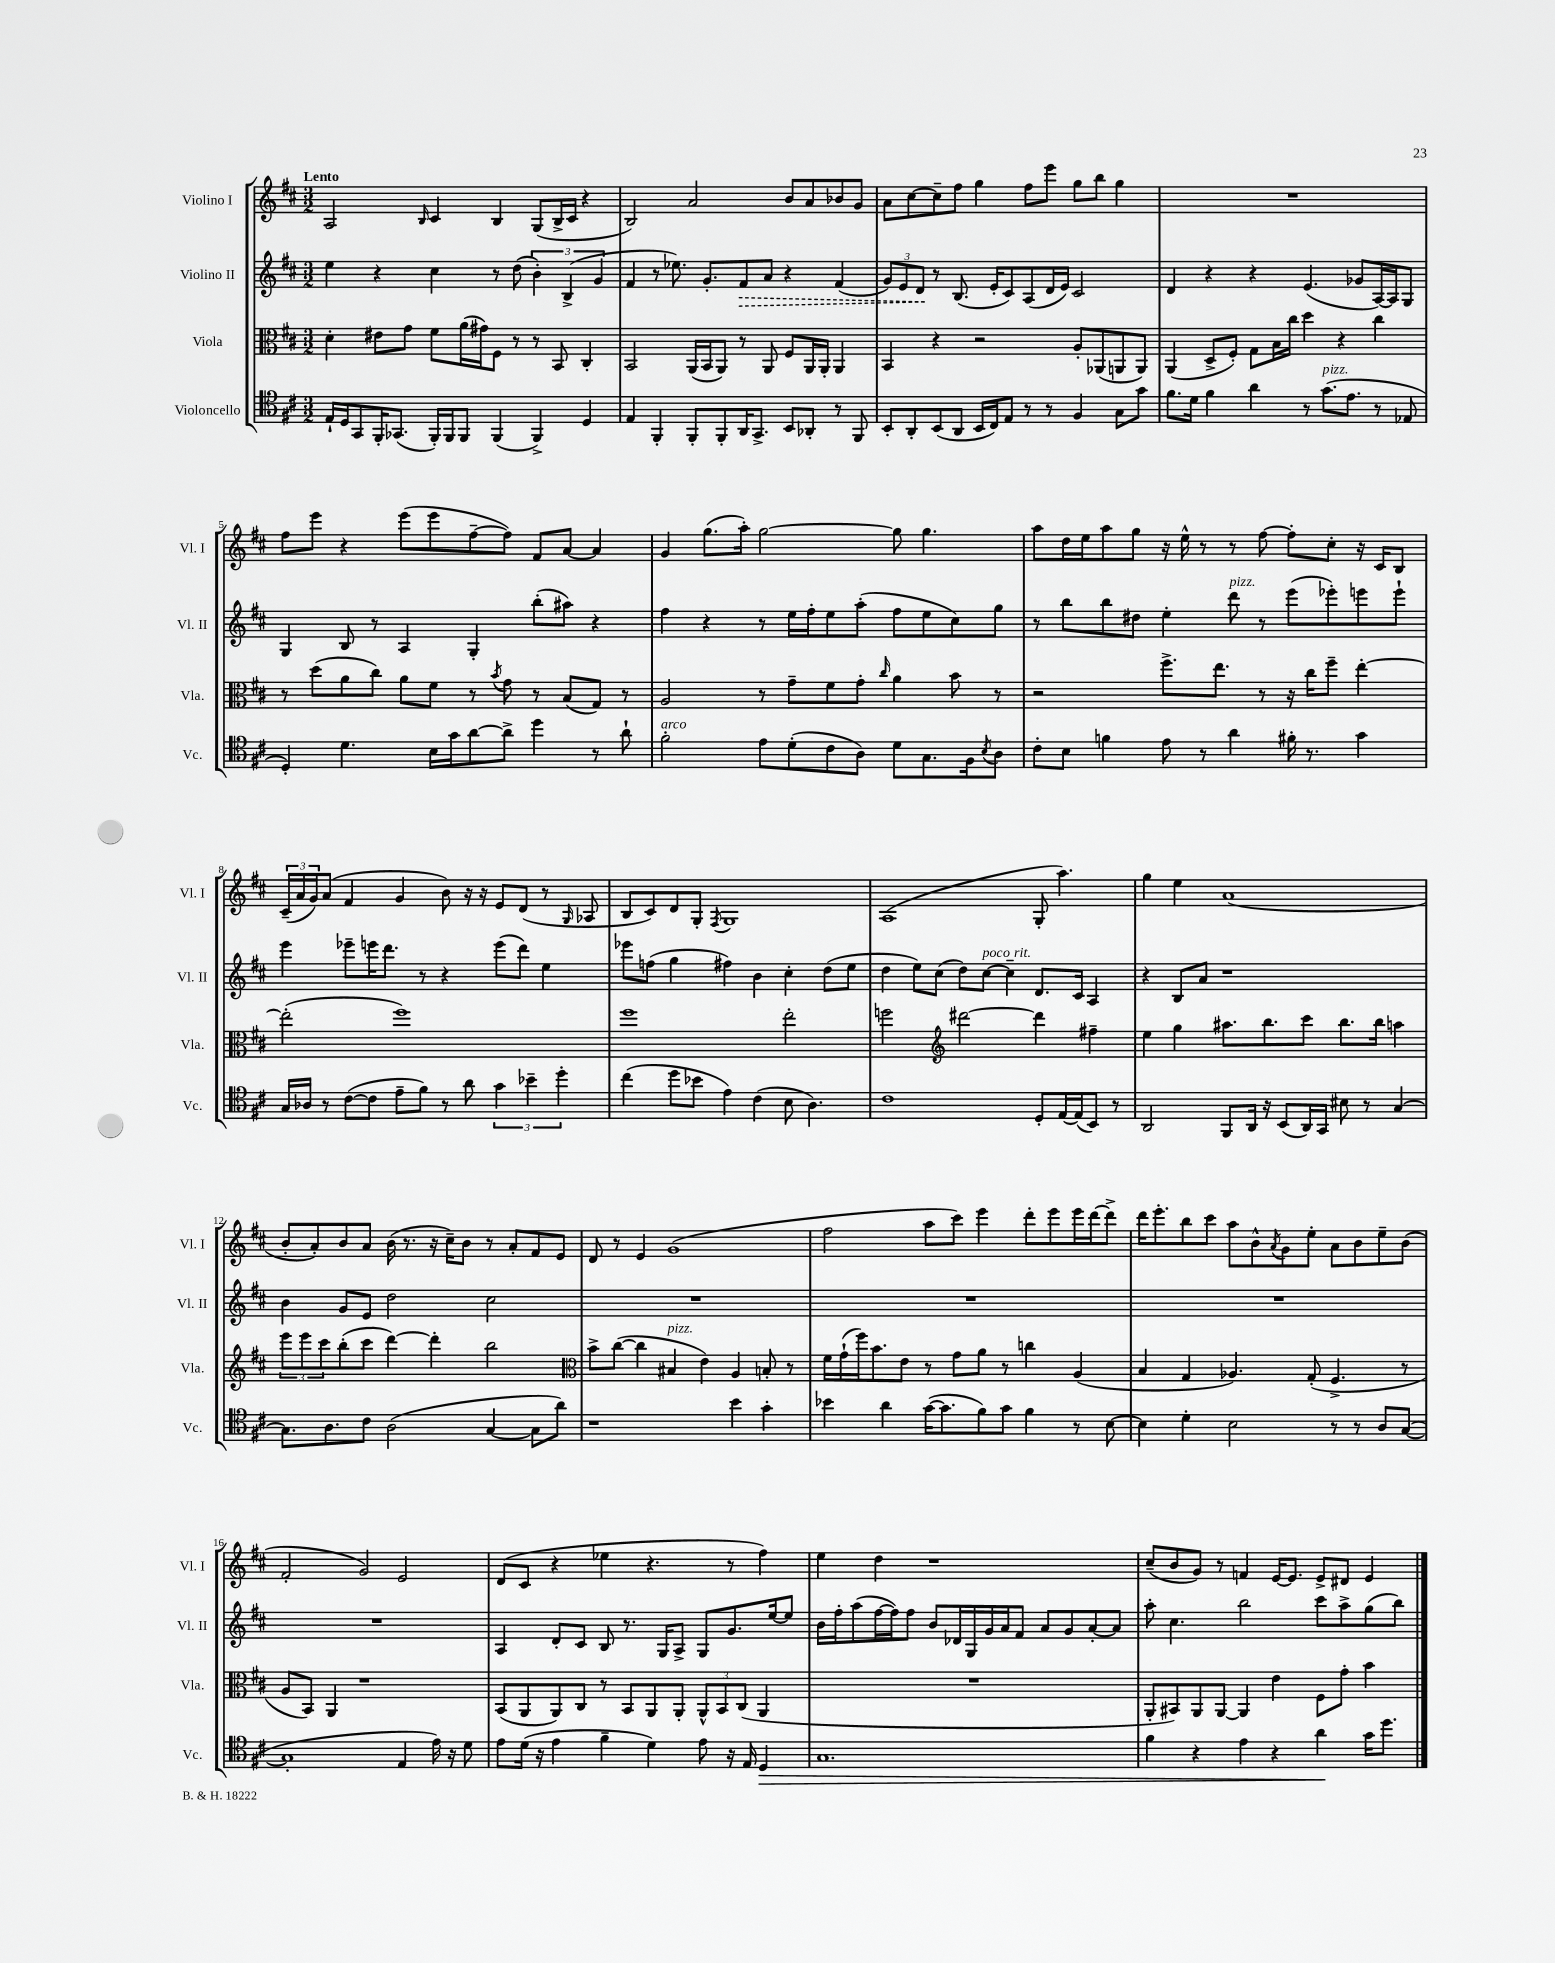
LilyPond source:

<<
\new StaffGroup <<
\new Staff = "s0" \with { instrumentName = "Violino I" shortInstrumentName = "Vl. I" } {
    \clef treble \key d \major \numericTimeSignature \time 3/2 \tempo "Lento"
    a2 \grace { b16 } cis'4 b4 g8( b16-> cis'16 r4 |
    b2) a'2 b'8 a'8 bes'8 g'8 |
    a'8 cis''8~ cis''8-- fis''8 g''4 fis''8 e'''8 g''8 b''8 g''4 |
    R1. |
    fis''8 e'''8 r4 e'''8( e'''8 fis''8~-- fis''8) fis'8 a'8~ a'4 |
    g'4 g''8.( a''16-.) g''2~ g''8 g''4. |
    a''8 d''16 e''16 a''8 g''8 r16 e''16-^ r8 r8 fis''8~ fis''8-. cis''8-. r16 cis'16 b8 |
    \tuplet 3/2 { cis'16--( a'16 g'16) } a'8( fis'4 g'4 b'8) r16 r16 e'8 d'8( r8 \grace { g16 } aes8 |
    b8 cis'8) d'8 g8-. \acciaccatura { fis8 } g1 |
    a1( g8-. a''4.) |
    g''4 e''4 a'1( |
    b'8-. a'8-.) b'8 a'8 b'16( r8. r16 cis''16--) b'8 r8 a'8-. fis'8 e'8 |
    d'8 r8 e'4 g'1( |
    fis''2 a''8 cis'''8) e'''4 d'''8-. e'''8 e'''16 d'''16~ d'''8-> |
    d'''16 e'''8.-. b''8 cis'''8 a''8 b'8-^ \acciaccatura { a'8 } g'8 e''8-. a'8 b'8 e''8-- b'8( |
    fis'2-. g'2) e'2 |
    d'8( cis'8 r4 ees''4 r4. r8 fis''4) |
    e''4 d''4 r1 |
    cis''8--( b'8 g'8) r8 f'4 e'16~ e'8. e'8-> dis'8 e'4 \bar "|." |
}
\new Staff = "s1" \with { instrumentName = "Violino II" shortInstrumentName = "Vl. II" } {
    \clef treble \key d \major \numericTimeSignature \time 3/2
    e''4 r4 cis''4 r8 d''8( \tuplet 3/2 { b'4-.) b4->( g'4 } |
    fis'4 r8 ees''8.) g'8.-. \once \override Hairpin.style = #'dashed-line fis'8\> a'8 r4 fis'4( |
    \tuplet 3/2 { g'8) e'8 d'8\! } r8 b8.( e'16-. cis'8) a8( d'16 e'16) cis'2 |
    d'4 r4 r4 e'4.( ges'8 a16~) a16 g8 |
    g4 b8 r8 a4 g4-. b''8-.( ais''8) r4 |
    fis''4 r4 r8 e''16 fis''16-. e''8 a''8-.( fis''8 e''8 cis''8) g''8 |
    r8 b''8 b''8 dis''8 e''4-. d'''8^\markup { \italic "pizz." } r8 e'''8( ees'''8-.) e'''8 e'''8-! |
    e'''4 ees'''8-- e'''16 d'''8. r8 r4 e'''8( d'''8) e''4 |
    ees'''8 f''8( g''4 fis''4) b'4 cis''4-. d''8( e''8 |
    d''4 e''8) cis''8( d''8) cis''8~^\markup { \italic "poco rit." } cis''4-- d'8. cis'16 a4 |
    r4 b8 a'8 r1 |
    b'4 g'8 e'8 d''2 cis''2 |
    R1. |
    R1. |
    R1. |
    R1. |
    a4 d'8-. cis'8 b8 r8. g16 a8-> g8 g'8. e''16~ e''8 |
    b'16 fis''16-. a''8( fis''16~ fis''16) fis''8 b'8 des'16 g16 g'16 a'16 fis'8 a'8 g'8 a'8~-. a'8 |
    a''8-. cis''4. b''2 cis'''8 a''8-> g''8( b''8) \bar "|." |
}
\new Staff = "s2" \with { instrumentName = "Viola" shortInstrumentName = "Vla." } {
    \clef alto \key d \major \numericTimeSignature \time 3/2
    d'4-. eis'8 g'8 fis'8 a'16( gis'16) fis8 r8 r8 b,8 cis4-. |
    b,2 a,16( b,16 a,8) r8 a,8 fis8 a,16 a,16-. a,4 |
    b,4 r4 r2 a8-. aes,8( a,8 a,8) |
    a,4( d8-> fis8-.) g8 b16 cis''16 d''4 r4 cis''4 |
    r8 d''8( a'8 cis''8) a'8 fis'8 r8 \acciaccatura { b'8 } g'8 r8 b8( g8) r8 |
    a2 r8 g'8-- fis'8 g'8-. \grace { cis''16 } a'4 b'8 r8 |
    r2 fis''8.-> e''8. r8 r16 cis''16 fis''8-- e''4~-. |
    e''2-.( fis''1) |
    fis''1 e''2-. |
    f''2 \clef treble dis'''2~ dis'''4 fis''4-- |
    e''4 g''4 ais''8. b''8. cis'''8 b''8. b''16 a''4 |
    \tuplet 3/2 { e'''8 e'''8 cis'''8 } b''8-.( cis'''8 d'''4~) d'''4-. b''2 |
    \clef alto b'8-> cis''8~( cis''4 bis4^\markup { \italic "pizz." } e'4) a4 b8-. r8 |
    fis'16 g'16-!( fis''16) b'8. e'8 r8 g'8 a'8 r8 c''4 a4( |
    b4 g4 aes4.) g8-.( fis4.-> r8 |
    a8 b,8) a,4 r1 |
    b,8( a,8 a,8) cis8 r8 b,8 a,8 a,8-. \tuplet 3/2 { a,8-^ b,8 cis8( } a,4 |
    R1. |
    a,8-. bis,8) a,8 a,8~ a,4 e'4 fis8 g'8-. b'4 \bar "|." |
}
\new Staff = "s3" \with { instrumentName = "Violoncello" shortInstrumentName = "Vc." } {
    \clef tenor \key d \major \numericTimeSignature \time 3/2
    e16-! d16 g,8 fis,16-. ges,8.( fis,16-.) fis,16 fis,8 fis,4( fis,4->) d4 |
    e4 fis,4-. fis,8-. fis,8-. a,16 g,8.-> b,8 aes,8-. r8 fis,8 |
    b,8-. a,8-. b,8( a,8 b,16 cis16) e8 r8 r8 fis4 g8 g'8 |
    fis'8. d'16 fis'4 a'4 r8 g'8.^\markup { \italic "pizz." }( e'8. r8 ees8 |
    d4-.) d'4. b16 g'16 a'8~ a'8-> d''4 r8 a'8-! |
    fis'2-.^\markup { \italic "arco" } e'8 d'8-.( cis'8 a8) d'8 g8. fis16 \acciaccatura { b8 } a8 |
    cis'8-. b8 f'4 e'8 r8 a'4 fis'16-. r8. g'4 |
    g16 aes16 r8 cis'8~( cis'8 e'8-- fis'8) r8 a'8 \tuplet 3/2 { g'4 bes'4-- d''4-. } |
    cis''4( d''8 bes'8 e'4) cis'4( b8 a4.) |
    cis'1 d8-. e16~ e16( b,8) r8 |
    a,2 fis,8 a,16 r16 b,8( a,16) g,16 bis8 r8 g4~ |
    g8. a8. cis'8 a2( g4~ g8 a'8) |
    r1 b'4 g'4-. |
    bes'4 a'4 g'16~( g'8. fis'8) g'8 fis'4 r8 b8~ |
    b4 d'4-. b2 r8 r8 a8 g8~( |
    g1-. e4 e'16) r16 d'8 |
    e'8 d'16( r16 e'4 fis'4-- d'4) e'8 r16 e16 d4\> |
    g1. |
    fis'4 r4 e'4 r4 a'4\! g'16 d''8. \bar "|." |
}
>>
>>
